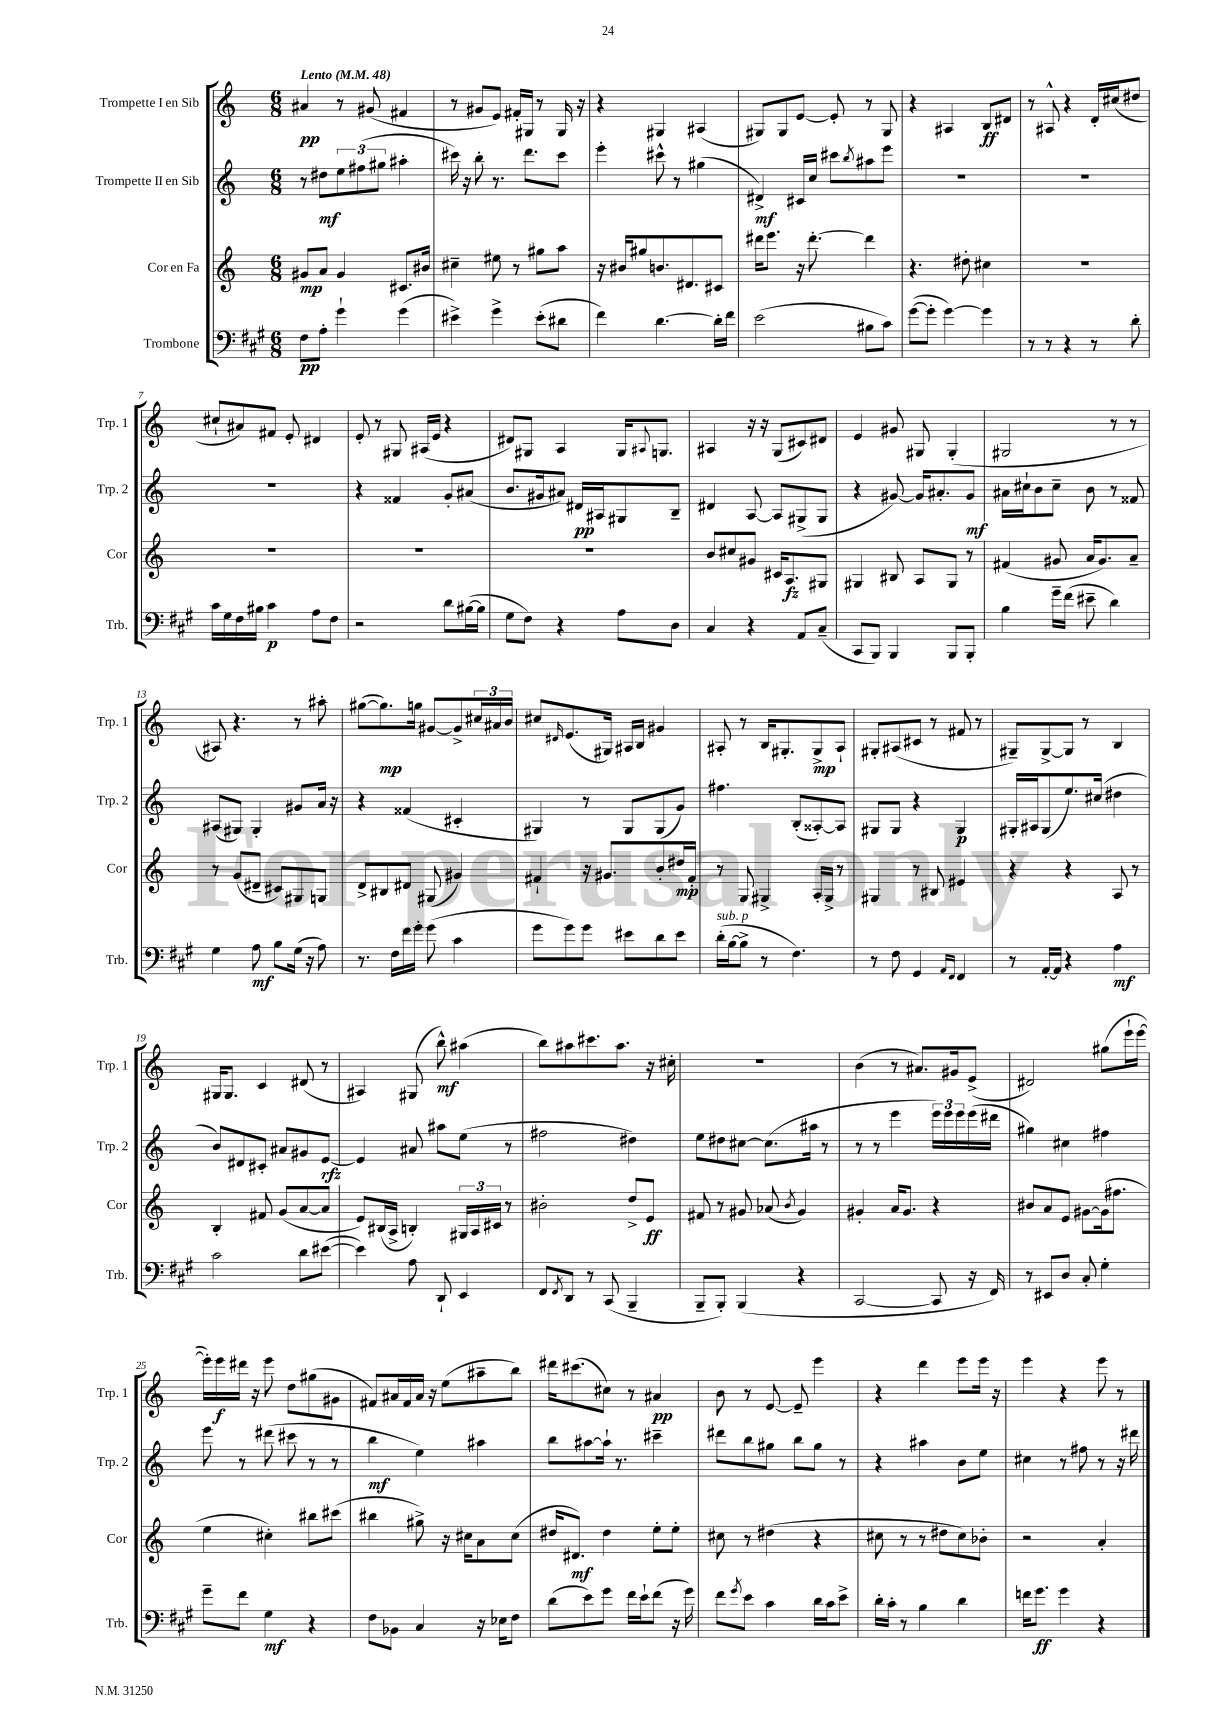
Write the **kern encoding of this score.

**kern	**kern	**kern	**kern
*staff4	*staff3	*staff2	*staff1
*clefF4	*clefG2	*clefG2	*clefG2
*k[f#c#g#]	*k[]	*k[]	*k[]
*M6/8	*M6/8	*M6/8	*M6/8
*MM48	*MM48	*MM48	*MM48
8F#	8g#	8r	4a#
8A'	8a	8dd#	.
4g#`	4g#	12ee	8r
.	.	(12ff#	.
.	.	.	(8g#
.	.	12gg#	.
(4g#	8.c#	4aa#'	4f#
.	16b#	.	.
=	=	=	=
4e#^)	4cc#~	16ccc#)	8r
.	.	16r	.
.	.	8bb'	8g#
4g#^	8ee#	8.r	8e)
.	8r	.	16f#'
.	.	8.ddd	16G#
(8e#'	8gg#	.	8r
8d#	8aa	8ccc#	16G#
.	.	.	16r
=	=	=	=
4f#)	16r	4eee'	4r
.	16b#	.	.
.	8gg#	.	.
[4.d	8.b	8ccc#^^	4G#
.	.	8r	.
.	8.d#	.	.
.	.	(4gg#	(4A#
16d']	8c#	.	.
16f#	.	.	.
=	=	=	=
(2e	16ddd#	4d#^)	8G#)
.	8.eee	.	.
.	.	.	8G#
.	16r	16c#	[8e
.	[8.ddd#'	16cc	.
.	.	8ccc#	8e']
.	.	8qbb	.
8B#	4ddd#]	8aa#	8r
8c#)	.	8eee	8G#
=	=	=	=
([8g#	4.r	2.r	4r
8g#']	.	.	.
[4g#)	.	.	4A#
.	8dd#'	.	.
4g#]	4cc#	.	8B
.	.	.	8d#
=	=	=	=
8r	2.r	2.r	8r
8r	.	.	8A#^^
4r	.	.	4r
8r	.	.	16d'
.	.	.	(16cc#
8d'	.	.	8dd#
=	=	=	=
16c#	2.r	2.r	8cc#`
16G#	.	.	.
16F#	.	.	8a#)
16B#	.	.	.
4c#	.	.	8f#
.	.	.	8e'
8A	.	.	4d#
8F#	.	.	.
=	=	=	=
2r	2.r	4r	8e'
.	.	.	8r
.	.	4f##	8G#
.	.	.	(16A#
.	.	.	16e
8d	.	8g'	4r
([16B#	.	(8a#	.
16B#]	.	.	.
=	=	=	=
8G#	2.r	8.b	8d#)
8F#)	.	.	8G#
.	.	16g#	.
4r	.	8a#)	4A
.	.	16d#	.
.	.	16A#	.
8A	.	8G#	16G#
.	.	.	8qqA#
.	.	.	8.G
8D	.	8B~	.
=	=	=	=
4C#	8b	4d#	4A#
.	8cc#	.	.
4r	8g#	[8A	16r
.	.	.	16r
.	16c#	8A]	(8G
.	8.A	.	.
8AA	.	(8G#^	8c#)
(8C#~	8G#	8G#	8d#
=	=	=	=
8CC#	4G#	4r	4e
8BBB)	.	.	.
4BBB	8B#	[8g#)	8g#
.	8A	16g#]	8G#
.	.	8.a#'	.
8BBB	8G#	.	(4G#'
8BBB'	8r	8g#	.
=	=	=	=
4B	(4f#	16a#	2G#
.	.	16cc#`	.
.	.	8b	.
16g#~	8g#	8cc#~	.
(16f#	.	.	.
8e#~	16a	8b	.
.	8.g#)	.	.
4d)	.	8r	8r
.	8a~	8f##	8r
=	=	=	=
4G#	8r	(8A#	8A#)
.	(8g	8G#)	4.r
8A	8d#~	4G#'	.
8B	8c#)	.	.
(16G#	8G#	8g#	8r
16r	.	.	.
8A)	8G	16a	8aa#'
.	.	16r	.
=	=	=	=
8.r	8d^	4r	([8gg#
.	8B#	.	8.gg#])
16F#	.	.	.
16f#	8d#	(4f##	.
16g#'	.	.	16gg
(8g#	(8G#	.	[8g#
4c#	4g#)	4c#'	8g#^]
.	.	.	24cc#
.	.	.	24a#
.	.	.	24b
=	=	=	=
8g#	4f#`	4G#)	8cc#
.	.	.	16qqd#
8g#)	.	.	(8.e
8g#	16r	8r	.
.	8.g#	.	16G#)
8e#	.	8G#	16A#
.	.	.	16B
8d	8b'	(8G#	4g#
8e#	16dd#	8g)	.
.	16f#'	.	.
=	=	=	=
(16d'	8r	4.ff#	8A#'
[16B	.	.	.
8B^]	8G	.	8r
8r	4G#^	.	16B
.	.	.	8.G#'
4.F#)	.	(8B'	.
.	16A'	[8A##')	8G#^
.	16G#^	.	.
.	8r	8A##]	8A#`
=	=	=	=
8r	4G#	8G#	8G#'
8F#	.	8G#	(8A#
4GG#	8r	4r	8c#
.	8B#	.	8r
16qqAA	.	.	.
16qqFF#	.	.	.
4FF#	4e#	4G#	8f#
.	.	.	8r
=	=	=	=
8r	4r	16G#'	8G#~)
.	.	16A#	.
[16AA'	.	(8G#	[8G#^
16AA]	.	.	.
4r	4r	8.ee)	8G#]
.	.	.	8r
.	.	(16cc#	.
4A	8A	4dd#	4B
.	8r	.	.
=	=	=	=
2c#	4B'	8b)	16G#
.	.	.	8.G#
.	.	8d#	.
.	8f#	8c#'	4c
.	(8g	8a#	.
8d	[8a	8g#	(8d#
([8e#	8a]	[8e	8r
=	=	=	=
4e#])	8e)	4e]	4A#)
.	(16B#	.	.
.	16A^	.	.
8A	4B')	8a#	(8G#
8DD`	.	8aa#	8bb^^)
4EE	24G#	(8ee	(4aa#
.	24A	.	.
.	24c#	.	.
.	8r	8r	.
=	=	=	=
8FF#	2b#'	2ff#	8bb)
8qFF#	.	.	.
8DD	.	.	8aa#
8r	.	.	8.ccc#
(8CC#	.	.	.
.	.	.	8.aa#
4BBB~	8dd^	4dd#)	.
.	8e	.	16r
.	.	.	16cc#'
=	=	=	=
8BBB~	8f#	8ee	2.r
8BBB')	8r	8dd#	.
(4BBB	8g#	[8cc#	.
.	(8a-	(8.cc#]	.
.	8qb	.	.
4r	4g#)	.	.
.	.	16aa#	.
.	.	8r	.
=	=	=	=
[2CC#	4g#'	8r	(4b
.	.	8r	.
.	16a	4eee	8r
.	8.g#	.	.
.	.	.	8.a#)
8CC#]	4r	24eee)	.
.	.	24eee	.
.	.	.	16g#
.	.	24eee	.
16r	.	(16eee	(8e^
16FF#)	.	16ddd#	.
=	=	=	=
8r	8b#	4gg#)	2d#)
8EE#	8a	.	.
8D	8e	4cc#	.
8C#'	[8g#	.	.
4G#'	(16g#]	4ff#	(8gg#
.	8.ff#	.	.
.	.	.	16eee`
.	.	.	[16eee
=	=	=	=
8g#~	4ee	8eee	16eee'])
.	.	.	16eee
8f#	.	8r	16ddd#
.	.	.	16r
4G#	4cc#')	(8ddd#	8eee
.	.	8ccc#	8dd
4r	8bb#	8r	(8gg#
.	(8ccc#	8r	8g#
=	=	=	=
8F#	4bb#	4bb	8f#)
8BB-	.	.	16a#
.	.	.	16f#
4C#	8gg#^)	4ee)	16a#
.	.	.	16r
.	16r	.	(8ee
.	16cc#	.	.
16r	8a	4aa#	8aa#~
16E-	.	.	.
8F#	(8cc#	.	8bb)
=	=	=	=
(8d	16dd#	8bb	16ddd#
.	8.d#)	.	(8.ccc#
8e)	.	[8aa#	.
8g#	4dd#	16aa#`]	8cc#)
.	.	8.r	.
16f#	.	.	8r
16e`	.	.	.
(8f#	8ee'	4ccc#~	4a#
16r	8ee'	.	.
16g#)	.	.	.
=	=	=	=
8f#	8cc#	8ddd#	8b
8qg#	.	.	.
8e	8r	8bb	8r
4c#	(4dd#	8gg#	[8e
.	.	8bb	8e~]
16d	4r	8gg#	4eee
16c#	.	.	.
8e^	.	8r	.
=	=	=	=
16d'	8cc#	4r	4r
16c#'	.	.	.
8r	8r	.	.
4B	8r	4aa#	4ddd
.	8dd#	.	.
4d	8cc#)	8b	8eee
.	8b-'	8ee	16eee
.	.	.	16r
=	=	=	=
16f	2r	4cc#	4eee
8.g#	.	.	.
4g#	.	8r	4r
.	.	8ff#	.
4r	4a'	8r	8eee
.	.	16r	8r
.	.	16ddd#	.
==	==	==	==
*-	*-	*-	*-
